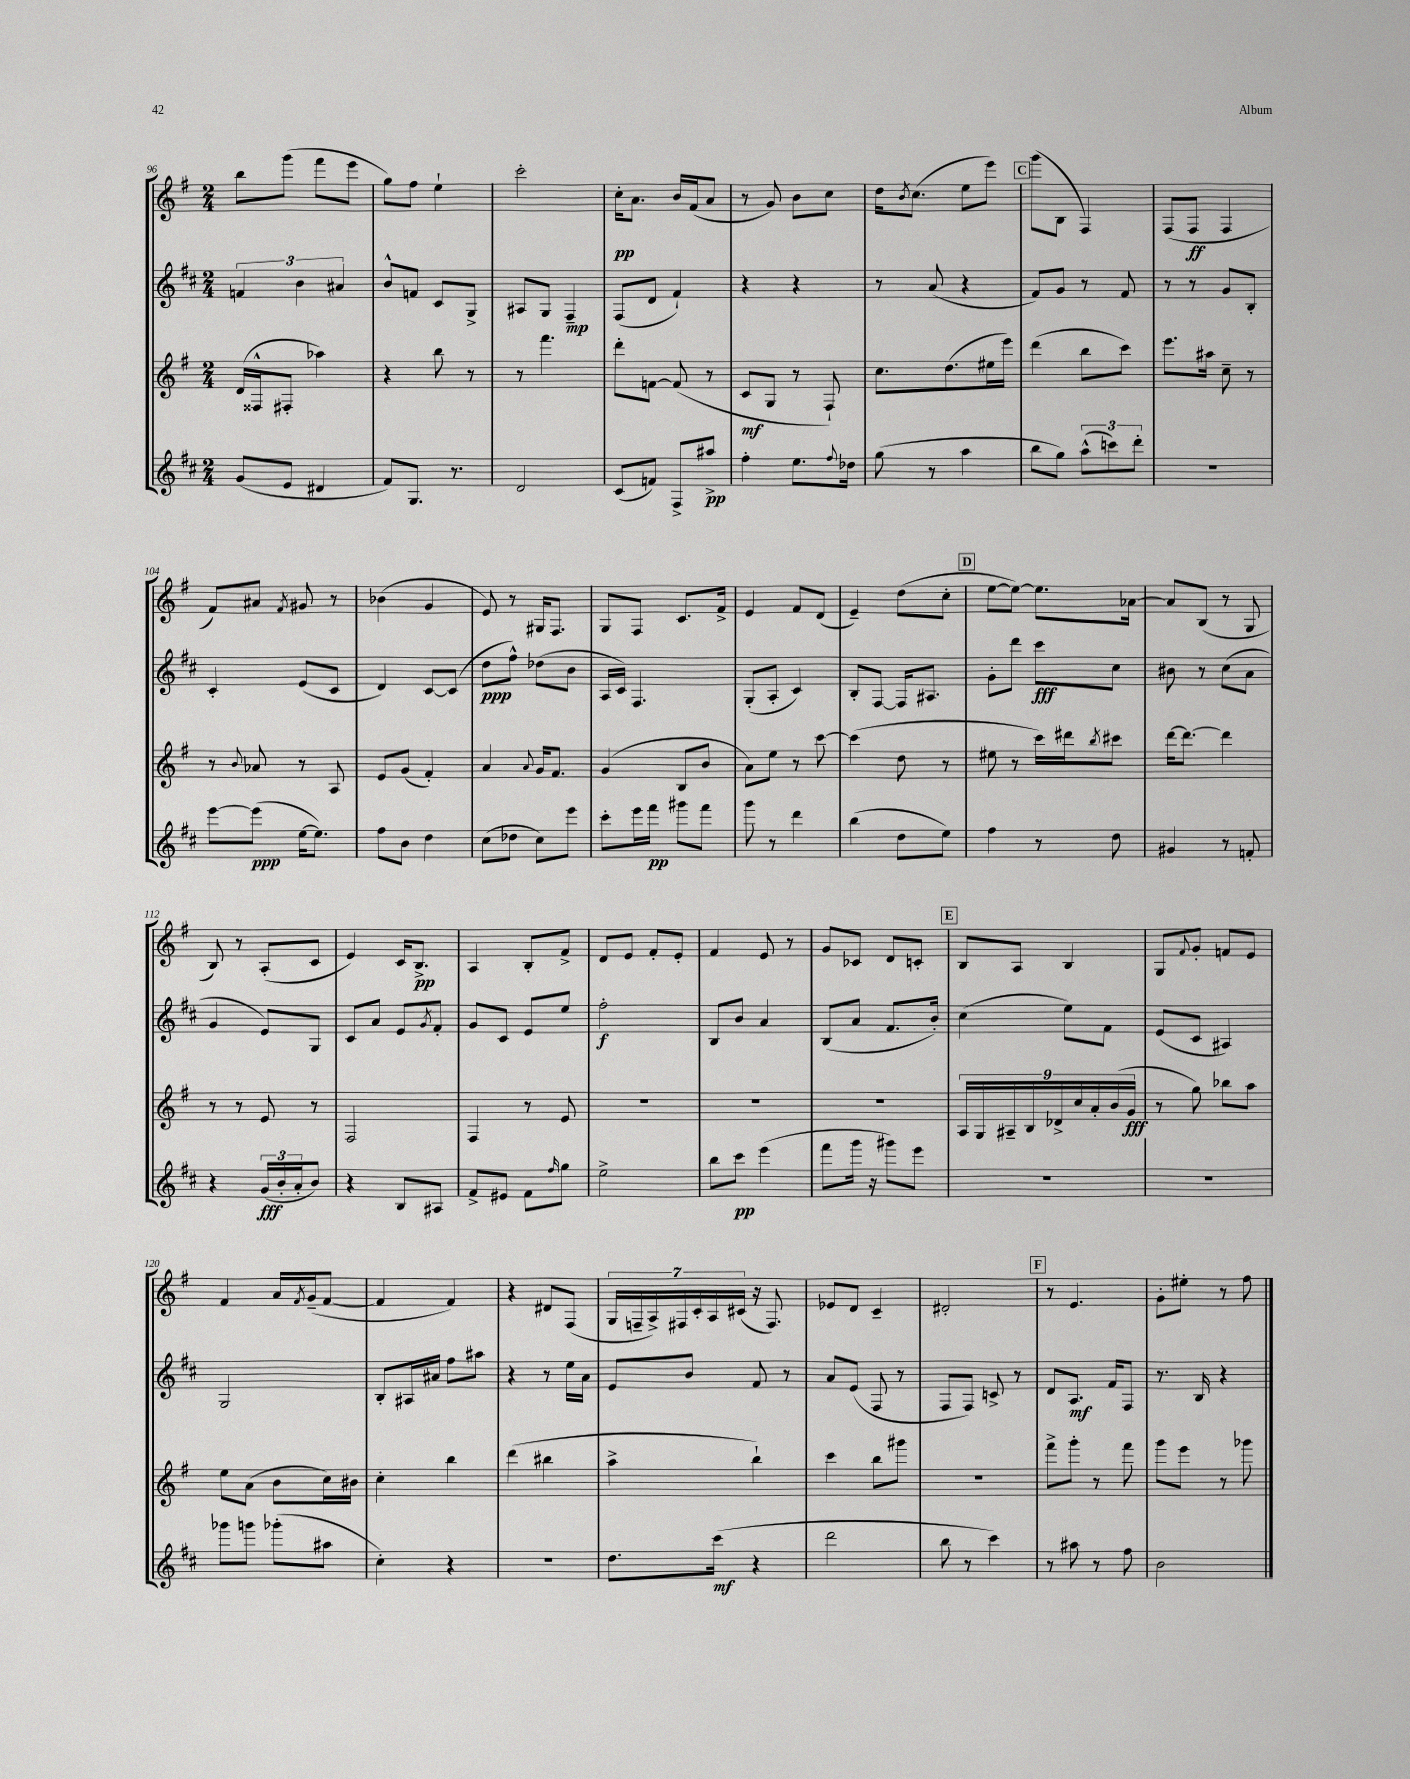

**kern	**kern	**kern	**kern
*staff4	*staff3	*staff2	*staff1
*clefG2	*clefG2	*clefG2	*clefG2
*k[f#c#]	*k[f#]	*k[f#c#]	*k[f#]
*M2/4	*M2/4	*M2/4	*M2/4
(8g	(16d	6f	8bb
.	16F##^^	.	.
8e	8F#'	.	(8ggg
.	.	6b	.
4d#	4aa-)	.	8fff#
.	.	6a#	.
.	.	.	8eee
=	=	=	=
8f#)	4r	8b^^	8gg)
8.G	.	8f	8ff#
.	8bb	8c#	4ee`
8.r	.	.	.
.	8r	8G^	.
=	=	=	=
2d	8r	8A#	2ccc'
.	4.fff#	8G	.
.	.	4F#~	.
=	=	=	=
(8c#	8ddd'	(8F#	16cc'
.	.	.	8.a
8f)	[8f	8d	.
8F#^	(8f]	4f#`)	16b
.	.	.	(16f#
8aa#^	8r	.	8a
=	=	=	=
4ff#'	8c	4r	8r
.	8G	.	8g)
8.ee	8r	4r	8b
.	8F#`)	.	8cc
8qqff#	.	.	.
16dd-	.	.	.
=	=	=	=
(8gg	8.cc	8r	16dd
.	.	.	8qb
.	.	.	(8.cc
8r	.	(8a	.
.	(8.dd	.	.
4aa	.	4r	8ee
.	16ee#	.	8eee)
.	16eee)	.	.
=	=	=	=
8bb	(4ddd	8f#)	(8ggg
8gg)	.	8g	8B
(12aa^^	8bb	8r	4F#)
12ccc)	.	.	.
.	8ccc)	8f#	.
12ddd'	.	.	.
=	=	=	=
2r	8.eee	8r	(8F#
.	.	8r	8F#
.	16aa#	.	.
.	8cc~	8g	4F#
.	8r	8B'	.
=	=	=	=
[8eee	8r	4c#'	8f#)
.	8qqb	.	.
(8eee]	8a-	.	8a#
.	.	.	8qf#
[16ee	8r	(8e	8g#
8.ee])	.	.	.
.	8A	8c#	8r
=	=	=	=
8ff#	8e	4d)	(4b-
8b	(8g	.	.
4dd	4f#')	[8c#	4g
.	.	(8c#]	.
=	=	=	=
(8cc#	4a	8dd	8e)
8dd-	.	8ff#^^)	8r
.	8qqa	.	.
8cc#)	16g	(8dd-	16G#
.	8.f#	.	8.F#
8eee	.	8b	.
=	=	=	=
8ccc#'	(4g	16A	8G
.	.	16c#)	.
16eee	.	4.F#	8F#
16fff#	.	.	.
8ggg#	8B	.	8.c
8fff#	8b	.	.
.	.	.	16f#^
=	=	=	=
8ggg	8a)	(8G'	4e
8r	8ee	8A'	.
4ddd	8r	4c#)	8f#
.	[8ccc	.	(8d
=	=	=	=
(4bb	(4ccc]	8B'	4e~)
.	.	[8F#	.
8dd	8dd	16F#]	(8dd
.	.	8.A#	.
8ee)	8r	.	8cc'
=	=	=	=
4ff#	8ee#	8g'	[8ee
.	8r	8ddd	8ee_)
8r	16ccc)	8ccc#	8.ee]
.	16ddd#	.	.
.	8qbb	.	.
8dd	8ccc#	8cc#	.
.	.	.	[16a-
=	=	=	=
4g#	[16ddd	8b#	8a-]
.	8.ddd_	.	.
.	.	8r	(8B
8r	4ddd]	(8cc#	8r
8f'	.	8a	8G
=	=	=	=
4r	8r	4g	8B)
.	8r	.	8r
(24g	8e	8e)	(8A'
24b'	.	.	.
24a'	.	.	.
8b)	8r	8G	8c
=	=	=	=
4r	2F#	8c#	4e)
.	.	8a	.
8B	.	8e	16c
.	.	.	8.B^
.	.	8qg	.
8A#	.	8f#'	.
=	=	=	=
8f#^	4F#	8g	4A
8e#	.	8c#	.
8f#	8r	8e	8B'
16qqff#	.	.	.
8gg	8e	8ee	8f#^
=	=	=	=
2ee^	2r	2ff#'	8d
.	.	.	8e
.	.	.	8f#'
.	.	.	8e'
=	=	=	=
8bb	2r	8B	4f#
8ccc#	.	8b	.
(4eee	.	4a	8e
.	.	.	8r
=	=	=	=
8fff#	2r	(8B	8g
16ggg	.	8a	8c-
16r	.	.	.
8ggg#)	.	8.f#	8d
8eee	.	.	8c'
.	.	16b')	.
=	=	=	=
2r	18A	(4cc#	8B
.	18G	.	.
.	18A#~	.	.
.	.	.	8A
.	18B	.	.
.	18d-^	.	.
.	.	8ee)	4B
.	18cc	.	.
.	18a'	.	.
.	.	8f#	.
.	(18b	.	.
.	18g	.	.
=	=	=	=
2r	8r	(8e	8G
.	.	.	8qqf#
.	8gg)	8c#	8g'
.	8bb-	4A#)	8f
.	8aa	.	8e
=	=	=	=
8ggg-	8ee	2G	4f#
8ggg	(8a	.	.
(8ggg-'	8b	.	16a
.	.	.	8qf#
.	.	.	(16g~
8aa#	16cc)	.	[8f#
.	16b#	.	.
=	=	=	=
4cc#')	4cc'	8B'	4f#]
.	.	16A#	.
.	.	16a#	.
4r	4bb	8ff#	4f#)
.	.	8aa#	.
=	=	=	=
2r	(4ddd	4r	4r
.	4bb#	8r	8d#
.	.	16ee	(8F#
.	.	16a	.
=	=	=	=
8.dd	4aa^	8e	28G
.	.	.	28F~
.	.	.	28A^)
.	.	.	28F#
.	.	8b	.
.	.	.	28c'
.	.	.	28A
(16ccc#	.	.	.
.	.	.	(28c#
4r	4bb`)	8f#	16r
.	.	.	8.F#)
.	.	8r	.
=	=	=	=
2ddd	4ccc	8a	8e-
.	.	(8e	8d
.	8bb	8F#	4c~
.	8ggg#	8r	.
=	=	=	=
8bb	2r	8F#	2d#'
8r	.	8F#)	.
4ccc#)	.	8c^	.
.	.	8r	.
=	=	=	=
8r	8fff#^	8d	8r
8aa#	8ggg'	8.A	4.e
8r	8r	.	.
.	.	16f#	.
8ff#	8fff#	8F#	.
=	=	=	=
2b	8ggg	8.r	8g'
.	8eee	.	8ee#'
.	.	16B	.
.	8r	4r	8r
.	8ggg-	.	8ff#
==	==	==	==
*-	*-	*-	*-
